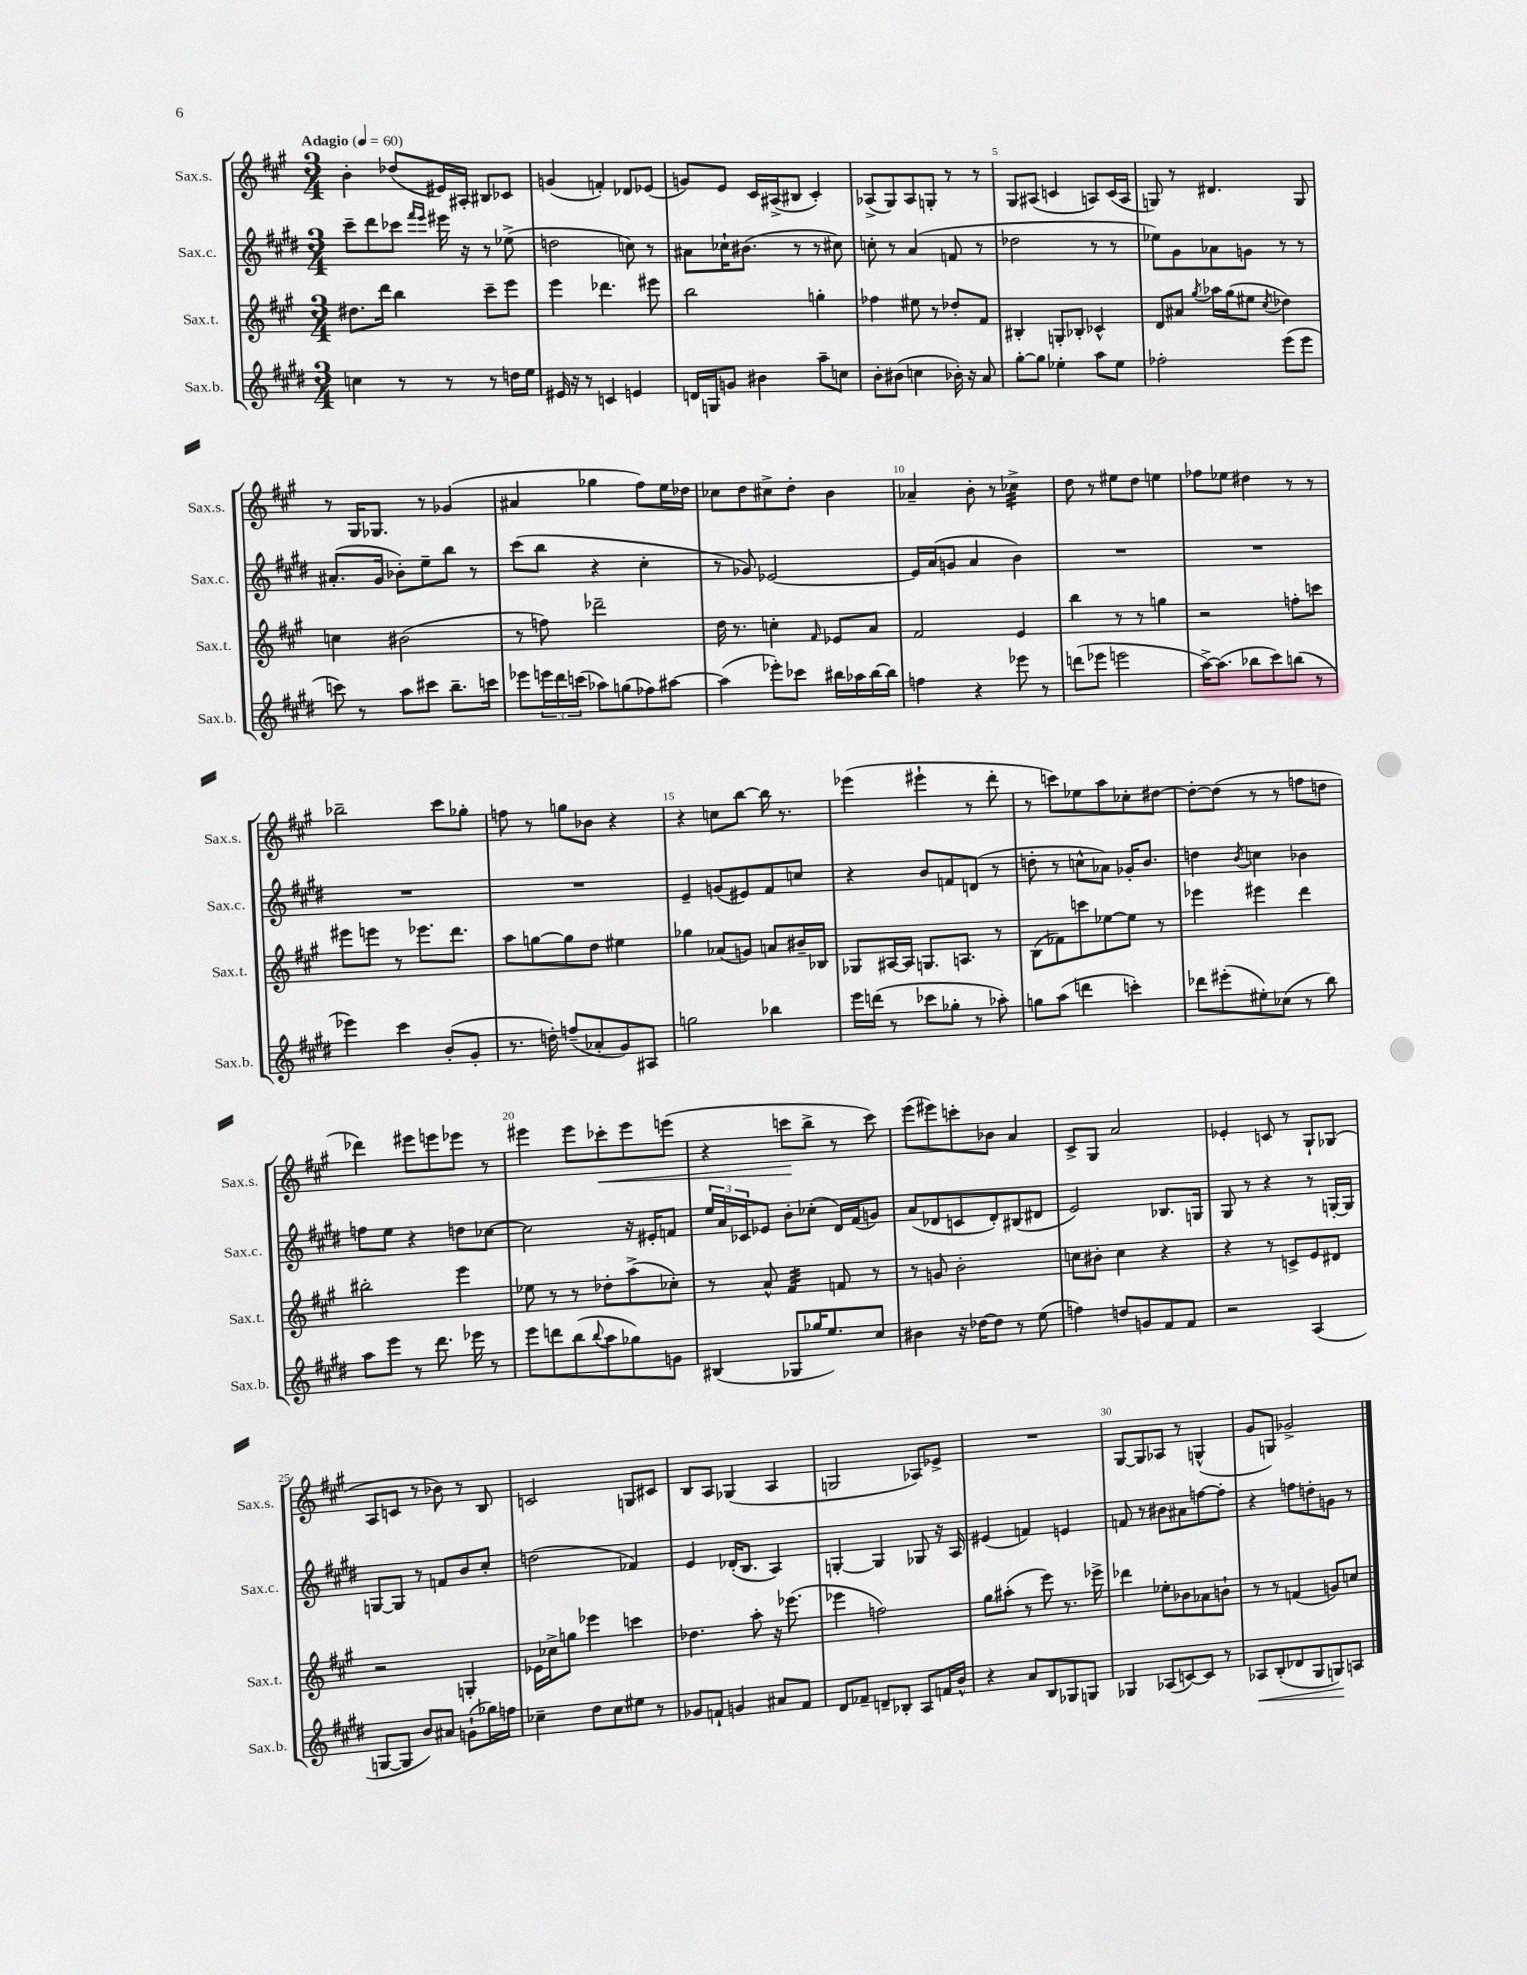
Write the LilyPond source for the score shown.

<<
\new StaffGroup <<
\new Staff = "s0" \with { instrumentName = "Sax.s." shortInstrumentName = "Sax.s." } {
    \clef treble \key a \major \numericTimeSignature \time 3/4 \tempo "Adagio" 4 = 60
    b'4-. des''8( eis'16) ais16-. bis8 ces'8 |
    g'4( f'4-.) des'8 ees'8( |
    g'8) e'8 cis'16 ais16->( bis8 cis'4-.) |
    aes8->( gis8) aes8 g8-. r8 r8 |
    gis8 ais8( c'4 a8) c'16( a16 |
    g8) r8 dis'4. g8 |
    r8 gis16 ges8. r8 ges'4( |
    ais'4 ges''4 fis''8) e''16 des''16 |
    ces''8 d''8 cis''8-> d''8-. b'4 |
    aes'4-- b'8-. r8 ces''4:32-> |
    d''8 r8 eis''8 d''8 e''4 |
    fes''8 ees''8 dis''4 r8 r8 |
    bes''2-- cis'''8 ges''8-. |
    f''8 r8 g''8 bes'8 r4 |
    r4 c''8 b''8~ b''16 r8. |
    ees'''4( eis'''4-! r8 d'''8-. |
    r8 c'''8) ees''8 a''8 ces''8-. dis''8~ |
    dis''8~-. dis''8( r8 r8 f''8 d''8 |
    des'''4) eis'''8 e'''8 ees'''8 r8 |
    eis'''4 eis'''8 ces'''8-.\< eis'''8 e'''8( |
    r4 c'''8\! b''8-> r8 c'''8) |
    e'''8( eis'''8) c'''8-. bes'8 a'4 |
    cis'8-> gis8 a'2 |
    ees'4-. c'8 r8 gis8-! ges8( |
    a8 c'8 r8 bes'8) r8 b8 |
    c'2 g8 cis'8 |
    b8 a8 ges4( a4 |
    g2 aes8) ees'8-> |
    R2. |
    gis8~ gis8 aes8 r8 g4-^( |
    gis'8 g8) ges'2-> \bar "|." |
}
\new Staff = "s1" \with { instrumentName = "Sax.c." shortInstrumentName = "Sax.c." } {
    \clef treble \key e \major \numericTimeSignature \time 3/4
    cis'''8-- dis'''8 ces'''8 \grace { fis'''16 e'''16 } eis'''16 r16 r8 ees''8->( |
    d''2 c''8) r8 |
    ais'8 ces''16-! bis'8.( r8 r8 cis''8) |
    c''8-. r8 a'4( f'8 r8 |
    des''2 r8 r8 |
    ees''8) gis'8 aes'8 g'8 r8 r8 |
    ais'8.-.( gis'16 bes'8-.) e''8-- b''8 r8 |
    cis'''8( b''8 r4 cis''4-. |
    r8 ges'8) ees'2~ |
    ees'16 a'16( g'8 a'4 b'4) |
    R2. |
    R2. |
    R2. |
    R2. |
    e'4-- g'8( eis'8) fis'8 c''8 |
    r4 b'8 f'8 d'8( r8 |
    d''8-. r8 c''8-^ aes'8) ges'16-. b'8. |
    d''4 \acciaccatura { b'8 } c''4 bes'4 |
    f''8 e''8 r4 d''8 ces''8~ |
    ces''2 r16 eis'16-. f'8 |
    \tuplet 3/2 { e''16 a'16 ces'16 } ees'8 b'8-. ces''8-.( dis'16) fis'16( g'8) |
    a'8( des'8 c'8 des'8-.) bis8( dis'8 |
    e'2) bes8. g16 |
    gis8 r8 r4 r8 g16~-. g16 |
    g8~ g8 r8 f'8 b'8 cis''8-. |
    d''2( fes'4) |
    e'4 des'16-.( b8. a4) |
    g4~-. g4 ges8 r16 a16 |
    eis'4( f'4) e'4 |
    f'8 r8 bis'8 ais'8 f''8~ f''8-. |
    r4 f''8 d''8-. g'8 r8 \bar "|." |
}
\new Staff = "s2" \with { instrumentName = "Sax.t." shortInstrumentName = "Sax.t." } {
    \clef treble \key a \major \numericTimeSignature \time 3/4
    dis''8. d'''16 b''4 cis'''8-- e'''8 |
    e'''4 des'''4. eis'''8 |
    b''2 g''4-. |
    fes''4 eis''8 r8 des''8-. fis'8 |
    bis4-. g8-. bes8-. ces'4-^ |
    d'8 ais'8 \acciaccatura { gis''8 } aes''16 gis''16( eis''8 \acciaccatura { cis''8 } des''4) |
    c''4 bis'2( |
    r8 f''8) des'''2-- |
    d''16 r8. c''4-. \grace { fis'16 } ees'8 a'8 |
    fis'2 e'4 |
    b''4 r8 r8 g''4 |
    r2 f''8-. c'''8 |
    eis'''8 e'''8 r8 ees'''8. d'''8. |
    a''8 g''8~ g''8 d''8 eis''4 |
    ges''4 aes'8( g'8) a'8 bis'16-- bes16 |
    ges8 ais16~ ais16 g8. a8. r8 |
    b8( fes'8) c'''8 ees''8~ ees''8 r8 |
    ees'''4 eis'''4 d'''4 |
    bis''2-. e'''4 |
    ees''8 r8 r8 des''8-. a''8->( ces''8-.) |
    r8 a'8-^ fis'4:32 f'8 r8 |
    r8 g'8 b'2-. |
    c''8 bis'8-. c''4 r4 |
    r4 r8 c'8-> e'8 dis'8 |
    r2 g4-. |
    ees'16 ces''16-> g''8 ees'''4 c'''4 |
    des''4. a''8-. r16 ees'''8.( |
    ees'''4 f''2) |
    gis''8 ais''8-.( r8 e'''8) r8. ees'''16-> |
    des'''4 ees''8-. bes'8 aes'8 b'8-! |
    r8 r8 f'4( g'8) c''8 \bar "|." |
}
\new Staff = "s3" \with { instrumentName = "Sax.b." shortInstrumentName = "Sax.b." } {
    \clef treble \key e \major \numericTimeSignature \time 3/4
    c''4 r8 r8 r8 d''16 e''16 |
    eis'16 r16 r8 c'4 e'4 |
    d'16 g16 g'8 bis'4 a''8-- c''8 |
    b'8-. bis'8( c''4 bes'16-.) r16 a'8 |
    gis''8~-. gis''8 ees''4-. a''8 ees''8 |
    fes''2-. e'''8( e'''8 |
    c'''8) r8 a''8 cis'''8 b''8.-- c'''16 |
    ees'''8 \tuplet 3/2 { e'''16 dis'''16 c'''16( } aes''8) g''8( fes''8) ais''8~ |
    ais''4( ees'''8-.) ces'''8 bis''16 aes''16 bis''16~ bis''16 |
    f''4 r4 ees'''8 r8 |
    d'''8( ees'''8 e'''2 |
    a''16~->) a''8.( bes''8 cis'''8) b''8( r8 |
    ees'''4) cis'''4 b'8-.( gis'8-. |
    r8. d''16-.) f''8--( aes'8-. gis'8) ais8 |
    g''2 bes''4 |
    e'''16 d'''16( r8 ces'''8 ges''8-. r8 aes''8-.) |
    g''8 a''8( d'''4 c'''4-.) |
    des'''8 eis'''8-.( eis''8-.) ces''8( r8 b''8) |
    a''8 e'''8 r8 dis'''8. ees'''16 r8 |
    e'''8 d'''8 b''8( \appoggiatura { b''8 } a''8 ges''8) g'8 |
    bis4( ges8 ges''16 e''8.) cis''8 |
    bis'4 r16 des''16~ des''8 r8 e''8( |
    f''4) d''8 g'8 fis'8 fis'8 |
    r2 a4( |
    g8~ g8 b'8) ais'8 g'8-!( ges''16) f''16 |
    ces''4-- dis''8 ces''8 eis''8 r8 |
    ges'8 f'8-! g'4 ais'8 f'8 |
    dis'8 fes'8-- d'8-- bes8-. a8 f'16 b'16-^ |
    r4 a'8 b8 ges8 g8 |
    ges4 aes8( c'8~) c'8 r8 |
    aes8\< b8-.( des'8 gis8 g8\!) a8 \bar "|." |
}
>>
>>
\layout { \context { \Score \override BarNumber.break-visibility = ##(#f #t #t) barNumberVisibility = #(every-nth-bar-number-visible 5) } }
